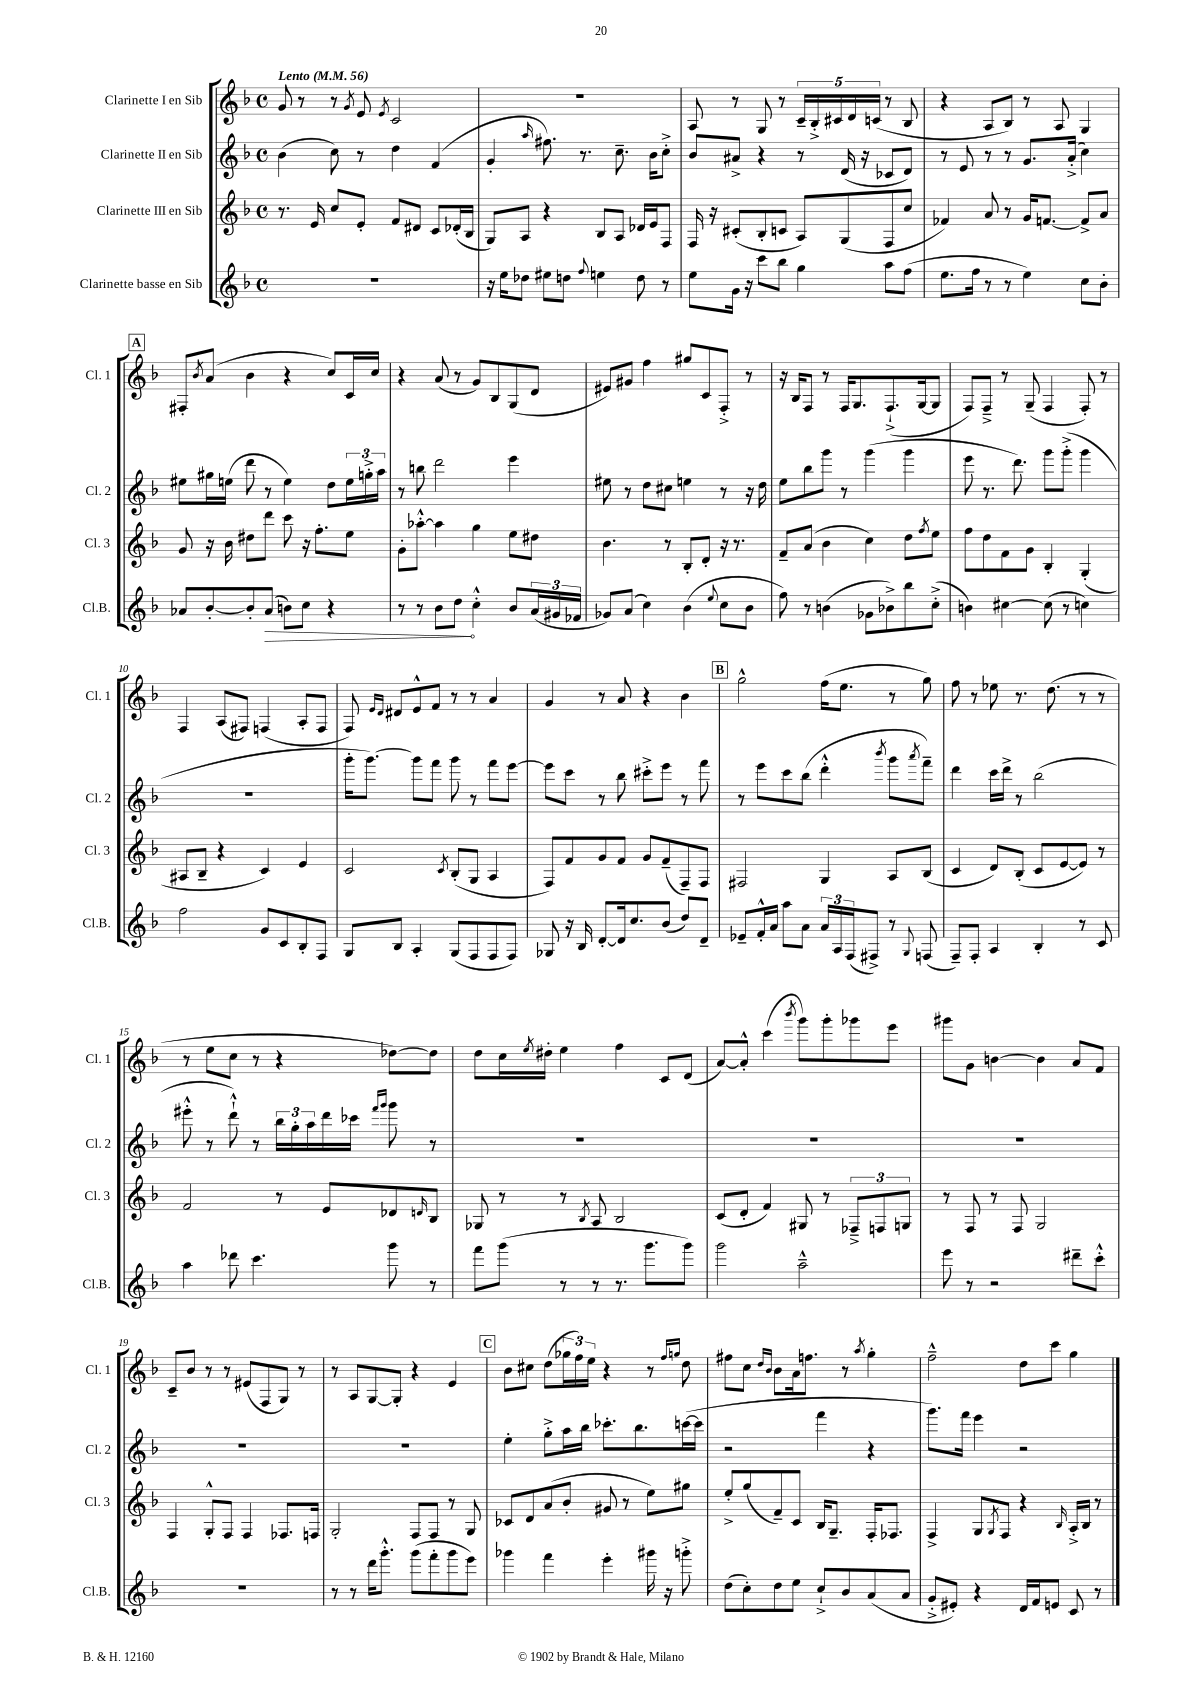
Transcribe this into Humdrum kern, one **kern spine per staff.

**kern	**kern	**kern	**kern
*staff4	*staff3	*staff2	*staff1
*clefG2	*clefG2	*clefG2	*clefG2
*k[b-]	*k[b-]	*k[b-]	*k[b-]
*M4/4	*M4/4	*M4/4	*M4/4
*met(c)	*met(c)	*met(c)	*met(c)
*MM56	*MM56	*MM56	*MM56
1r	8.r	(4b-	8g
.	.	.	8r
.	16e	.	.
.	8cc	8cc)	8r
.	.	.	8qg
.	8e'	8r	8e
.	.	.	8qe
.	8f	4dd	2c
.	8d#	.	.
.	8c	(4f	.
.	(16d-'	.	.
.	16B-	.	.
=	=	=	=
16r	8G)	4g'	1r
16ee	.	.	.
8dd-	8A	.	.
.	.	16qqaa	.
8ee#	4r	8.ff#)	.
8dd	.	.	.
.	.	8.r	.
8qqff	.	.	.
4ee	8B-	.	.
.	8A	8.cc~	.
8dd	16d-	.	.
.	16e	16b-	.
8r	8F	8cc'^	.
=	=	=	=
8ee	16F	8b-	8A
.	16r	.	.
16g	(8c#'	8a#^	8r
16r	.	.	.
8ccc	8B-'	4r	8G
8bb-	8c	.	8r
4gg	8A)	8r	20c~
.	.	.	20B-'^
.	.	.	20c#
.	(8G	(16d	.
.	.	.	20d
.	.	16r	.
.	.	.	(20c
8aa	8F	8c-	8r
(8ff	8cc	8d)	8B-
=	=	=	=
8.ee	4f-)	8r	4r
.	.	8e	.
16ff	.	.	.
8r	8a	8r	8A
8r	8r	8r	8B-)
4ee)	16g	8.g	8r
.	[8.f	.	.
.	.	.	8A
.	.	(16a'^	.
8cc	8f^]	4cc)	4G
8b-'	8a	.	.
=	=	=	=
8a-	8g	8ee#	8F#'
.	.	.	8qb-
[8b-'	16r	16gg#	(8a
.	16b-	(16ee	.
8b-']	8dd#	8ddd	4b-
(8a-	8ddd	8r	.
8b)	8ccc	4ee)	4r
8cc	16r	.	.
.	8.ff'	.	.
4r	.	8dd	8cc)
.	8ee	24ee	16c
.	.	24gg'^	.
.	.	.	16cc
.	.	24aa	.
=	=	=	=
8r	8g'	8r	4r
8r	[8aa-'^^	8bb	.
8b-	4aa-]	2ddd	(8a
8dd	.	.	8r
4cc'^^	4gg	.	8g)
.	.	.	8B-
8b-	8ee	4eee	(8G
(24a	8dd#	.	8d
24g#	.	.	.
24f-	.	.	.
=	=	=	=
8g-)	4.b-	8ee#	8e#)
(8a	.	8r	8g#
4cc)	.	8dd	4ff
.	8r	8cc#	.
(4b-	8B-'	4ee	8gg#
.	8d'	.	8c
8qqee	.	.	.
8cc	16r	8r	8F'^
.	8.r	.	.
8b-	.	16r	8r
.	.	16dd	.
=	=	=	=
8ff)	8f~	8ee	16r
.	.	.	16B-
8r	(8a	8bb-	8F
(4b	4b-	8ggg	8r
.	.	8r	16F
.	.	.	8.G
8g-	4cc)	(4ggg	.
8b-^)	.	.	(8.F`^
8bb-	8dd	4ggg	.
.	.	.	[16G
.	8qff	.	.
(8cc'^	8ee	.	8G]
=	=	=	=
4b)	8ff	8eee	8F)
.	8dd	8.r	8F~^
[4cc#	8f	.	8r
.	.	8.ddd)	.
.	8g	.	(8G~
(8cc#]	4B-'	8ggg	4F
8r	.	(8ggg'^	.
4cc)	(4G'	4ggg	8F')
.	.	.	8r
=	=	=	=
2ff	8A#	1r	4F
.	8B-~	.	.
.	4r	.	(8A
.	.	.	8F#)
8g	4c)	.	(4F
8c	.	.	.
8B-'	4e	.	8A'
8F	.	.	8F
=	=	=	=
8G	2c	16ggg'	8F)
.	.	[8.ggg)	.
.	.	.	16qqe
.	.	.	16qqd
8B-	.	.	8d#
4A'	.	8ggg]	8e^^
.	.	8fff	8f
.	8qc	.	.
(8G	(8B-'	8ggg	8r
8F	8G	8r	8r
8F	4A	8fff	4a
8F)	.	[8eee	.
=	=	=	=
8G-	8F)	8eee]	4g
16r	8f	8ccc	.
16B-	.	.	.
[8d'	8g	8r	8r
16d]	8f	8bb-	8a
8.cc	.	.	.
.	8g	8ccc#'^	4r
(8b-	(8f~	8eee	.
8dd)	8F~)	8r	4b-
8d~	8F	8fff	.
=	=	=	=
8e-~	2F#	8r	2gg^^
16f'^^	.	8eee	.
16a	.	.	.
8aa	.	8ccc	.
8a	.	(8bb-	.
24a	4G	4ddd'^^	(16ff
24A	.	.	.
.	.	.	8.ee
(24F	.	.	.
8F#^)	.	.	.
.	.	8qbbb-	.
8r	8A	8ggg	8r
8qqG	.	8qaaa	.
(8F	(8B-	8fff~)	8gg)
=	=	=	=
8F~)	4c	4ddd	8ff
8F'	.	.	8r
4A	8d)	16ccc	8ee-
.	.	16ddd^	.
.	(8B-'	8r	8.r
4B-'	8c	(2bb-	.
.	.	.	(8.dd
.	[8e	.	.
8r	8e])	.	8r
8c	8r	.	8r
=	=	=	=
4aa	2f	8eee#'^^	8r
.	.	8r	8ee
8ddd-	.	8ddd`^^)	8cc
4.ccc	.	8r	8r
.	8r	24bb-	4r
.	.	24gg'	.
.	.	24aa	.
.	8e	16ddd	.
.	.	16ccc-	.
.	.	16qqfff	.
.	.	16qqggg	.
8ggg	8d-	8ggg	[8dd-)
.	16qqd	.	.
8r	8B-	8r	8dd-]
=	=	=	=
8fff	8G-	1r	8dd
(8ggg	8r	.	16cc
.	.	.	8qee
.	.	.	16dd#'
8r	8r	.	4ee
.	8qB-	.	.
8r	8A	.	.
8.r	2B-	.	4ff
8.ggg	.	.	.
.	.	.	8c
8ggg)	.	.	(8d
=	=	=	=
2ggg	(8c	1r	[8a)
.	8d'	.	8a'^^]
.	4f)	.	(4ccc
.	.	.	8qbbb-
2aa~^^	8G#	.	8ggg)
.	8r	.	8ggg'
.	12F-~^	.	8ggg-
.	12F	.	.
.	.	.	8eee
.	12G	.	.
=	=	=	=
8eee	8r	1r	8ggg#
8r	8F	.	8g
2r	8r	.	[4b
.	8F	.	.
.	2G	.	4b]
8ddd#~	.	.	8a
8ccc'^^	.	.	8f
=	=	=	=
1r	4F	1r	8c~
.	.	.	8b-
.	8G'^^	.	8r
.	8F	.	8r
.	4F	.	(8e#
.	.	.	8F
.	8.F-	.	8G)
.	.	.	8r
.	16F	.	.
=	=	=	=
8r	2G'	1r	8r
8r	.	.	8A
16ddd	.	.	[8G
8.ggg'^^	.	.	.
.	.	.	8G']
(8ggg	8F	.	4r
8fff'	8F	.	.
8ggg	8r	.	4e
8eee)	8G	.	.
=	=	=	=
4ggg-	8c-	4ee'	8b-
.	8d	.	8cc#
4fff	(8a	8gg'^	(8dd
.	8b-'	16aa	24gg-
.	.	.	24ff)
.	.	16bb-	.
.	.	.	24ee
4eee'	8g#	8.ccc-'	4r
.	8r	.	.
.	.	8.bb-	.
16ggg#	8ee)	.	8r
16r	.	.	.
.	.	.	16qqff
.	.	.	16qqgg
8ggg'^	8gg#	([16ccc	8dd
.	.	16ccc]	.
=	=	=	=
(8dd	8ee'^	2r	8ff#
8cc')	(8gg	.	8cc
.	.	.	16qqdd
.	.	.	16qqb-
8dd	8f~)	.	8b-
8ee	8c	.	16a
.	.	.	8.ff
8cc`^	16B-	4fff	.
.	8.G~	.	.
8b-	.	.	8r
.	.	.	8qaa
(8a	16F'	4r	4gg'
.	8.F-	.	.
8a	.	.	.
=	=	=	=
8g'^	4F^	8.ggg)	2ff~^^
8e#')	.	.	.
.	.	16fff	.
4r	8G	4eee	.
.	8qG	.	.
.	8F	.	.
16d	4r	2r	8dd
16f	.	.	.
8e	.	.	8ccc
.	16qqB-	.	.
8c	16A'^	.	4gg
.	16B-	.	.
8r	8r	.	.
==	==	==	==
*-	*-	*-	*-
